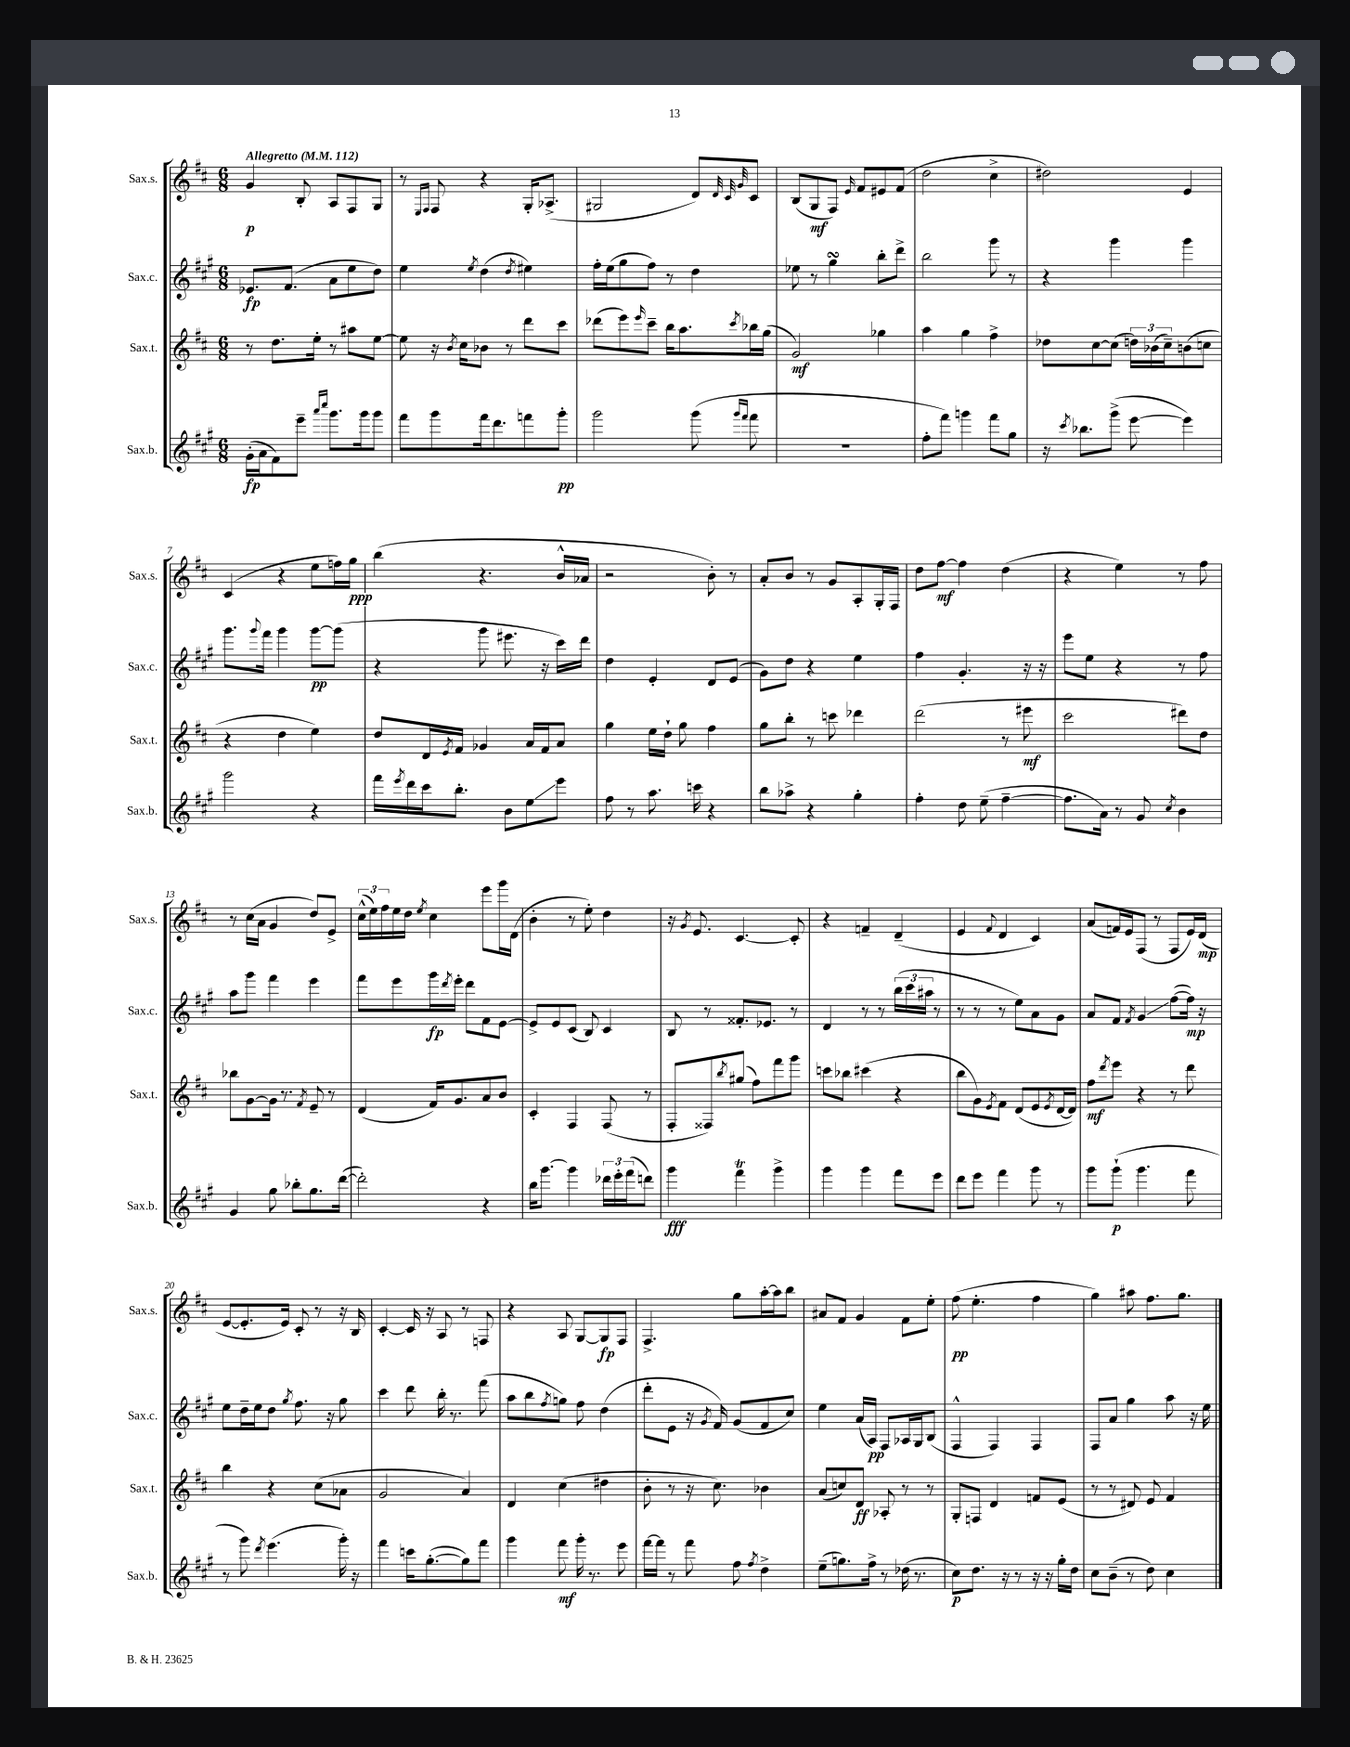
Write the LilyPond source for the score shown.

<<
\new StaffGroup <<
\new Staff = "s0" \with { instrumentName = "Sax.s." shortInstrumentName = "Sax.s." } {
    \clef treble \key d \major \numericTimeSignature \time 6/8 \tempo "Allegretto" 4 = 112
    g'4\p b8-. a8 fis8 g8 |
    r8 \grace { e16 fis16 } fis8 r4 g16-. aes8.->( |
    gis2 d'8) \grace { d'32 cis'32 g'32 } cis'8 |
    b8( g8\mf fis8) \grace { e'16 } fis'8 eis'8 fis'8( |
    d''2 cis''4-> |
    dis''2) e'4 |
    cis'4( r4 e''8 f''16) g''16\ppp |
    b''4( r4. b'16-^ aes'16 |
    r2 b'8-.) r8 |
    a'8-. b'8 r8 g'8 a8-. g16-. fis16 |
    d''8 fis''8~\mf fis''4 d''4( |
    r4 e''4) r8 fis''8 |
    r8 cis''16( a'16 g'4 d''8) e'8-> |
    \tuplet 3/2 { cis''16-^( e''16) fis''16 } e''16 d''16 \acciaccatura { e''8 } cis''4 e'''8 g'''16 d'16( |
    b'4-. r8 e''8-.) d''4 |
    r16 \acciaccatura { g'8 } e'8. cis'4.~ cis'8-. |
    r4 f'4-- d'4--( |
    e'4 \appoggiatura { fis'8 } d'4 cis'4) |
    a'8( f'16) e'16 fis8( r8 fis8 e'16) d'16\mp( |
    e'8~ e'8.-. e'16) cis'8-. r8 r16 b16 |
    cis'4~-. cis'16 r16 a8 r8 f8 |
    r4 a8 g8~ g8\fp fis8 |
    fis4.-> g''8 a''16~-. a''16 b''8 |
    ais'8 fis'8 g'4 fis'8 e''8-. |
    fis''8\pp( e''4.-. fis''4 |
    g''4) ais''8 fis''8. g''8. \bar "|." |
}
\new Staff = "s1" \with { instrumentName = "Sax.c." shortInstrumentName = "Sax.c." } {
    \clef treble \key a \major \numericTimeSignature \time 6/8
    ees'8.\fp fis'8.( a'8 e''8 d''8) |
    e''4 \acciaccatura { e''8 } d''4( \acciaccatura { d''8 } eis''4) |
    fis''16-. e''16( gis''8 fis''8) r8 d''4 |
    ees''8 r8 gis''4\turn b''8-. d'''8-> |
    b''2 gis'''8 r8 |
    r4 gis'''4 gis'''4 |
    gis'''8. \appoggiatura { gis'''8 } fis'''16 gis'''4 gis'''8~\pp gis'''8( |
    r4 gis'''8 eis'''8. r16 cis'''16) d'''16 |
    d''4 e'4-. d'8 e'8( |
    gis'8) d''8 r4 e''4 |
    fis''4 gis'4.-. r16 r16 |
    e'''8 e''8 r4 r8 fis''8 |
    a''8 gis'''8 fis'''4 e'''4 |
    fis'''8 e'''8 gis'''16\fp \acciaccatura { d'''8 } e'''16-. d'''8 fis'8 e'8~ |
    e'8-> e'8 cis'8( b8) cis'4 |
    b8 r8 fisis'8.-. ees'8. r8 |
    d'4 r8 r8 \tuplet 3/2 { b''16( cis'''16 ais''16 } r8 |
    r8 r8 r8 e''8) a'8 gis'8 |
    a'8 fis'8 \acciaccatura { fis'8 } gis'4\glissando fis''8~( fis''16\mp) r16 |
    e''8 d''16-- e''16 d''8 \acciaccatura { gis''8 } fis''8. r16 gis''8 |
    cis'''4 d'''8 b''16-. r8. fis'''8( |
    a''8 b''8 \acciaccatura { fis''8 } g''8) fis''8 d''4( |
    d'''8-. e'8 r16 \acciaccatura { gis'8 } fis'16) gis'8( fis'8 cis''8) |
    e''4 a'16( a16\pp) fis8 aes16 gis16 b8( |
    fis4-^ fis4) fis4 |
    fis8 a'8 gis''4 a''8 r16 e''16 \bar "|." |
}
\new Staff = "s2" \with { instrumentName = "Sax.t." shortInstrumentName = "Sax.t." } {
    \clef treble \key d \major \numericTimeSignature \time 6/8
    r8 d''8. e''16-. r8 ais''8 e''8~ |
    e''8 r16 \acciaccatura { b'8 } cis''16 bes'8 r8 d'''8 cis'''8 |
    des'''8( e'''8) \grace { e'''16 } cis'''8-- b''16 a''8. \acciaccatura { cis'''8 } bes''16 g''16( |
    g'2\mf) ges''4 |
    a''4 g''4 fis''4-> |
    des''8 cis''8~ cis''8( \tuplet 3/2 { d''16) bes'16( cis''16--) } b'8( c''8 |
    r4 d''4 e''4) |
    d''8 d'16 \acciaccatura { e'8 } fis'16 ges'4 a'16 fis'16 a'8 |
    g''4 e''16 d''16-! g''8 fis''4 |
    g''8 b''8-. r8 c'''8 des'''4 |
    d'''2( r8 eis'''8\mf |
    cis'''2 dis'''8) d''8 |
    bes''8 g'8~ g'16 r8. \acciaccatura { fis'8 } e'8-- r8 |
    d'4( fis'16) g'8. a'8 b'8 |
    cis'4-. fis4 fis8( r8 |
    fis8-. fisis8) \acciaccatura { b''8 } gis''8( fis''8) fis'''8 g'''8 |
    c'''8 bes''8 cis'''4( r4 |
    b''8 g'8) \acciaccatura { e'8 } fis'8 d'8( e'8 \acciaccatura { e'8 } d'16~ d'16) |
    fis''8\mf \acciaccatura { d'''8 } e'''8 r4 r8 d'''8 |
    b''4 r4 cis''8( aes'8 |
    g'2 a'4) |
    d'4 cis''4( dis''4 |
    b'8-. r8 r16 cis''8.) bes'4 |
    a'8( c''8) d'8\ff aes8-. r8 r8 |
    g8-. f8 d'4 f'8 e'8( |
    r8 r8 dis'8) e'8 fis'4 \bar "|." |
}
\new Staff = "s3" \with { instrumentName = "Sax.b." shortInstrumentName = "Sax.b." } {
    \clef treble \key a \major \numericTimeSignature \time 6/8
    gis'16-.\fp( a'16 fis'8) e'''8-- \grace { a'''16 cis''''16 } gis'''8. gis'''16 gis'''8 |
    fis'''8 gis'''8 fis'''16 d'''8. f'''8 gis'''8-.\pp |
    gis'''2 gis'''8( \grace { gis'''16 fis'''16 } fis'''8 |
    R2. |
    fis''8-. fis'''8) g'''4 fis'''8 gis''8 |
    r16 \acciaccatura { cis'''8 } bes''8. gis'''8->( e'''8~ e'''4) |
    gis'''2 r4 |
    fis'''16 \acciaccatura { e'''8 } d'''16 cis'''16 b''8.-. b'8 e''8\glissando e'''8 |
    fis''8 r8 a''8. c'''16 r4 |
    b''8 aes''8-> r4 gis''4-. |
    fis''4-. d''8 e''8--( fis''4~-- |
    fis''8. a'16) r8 gis'8 \acciaccatura { cis''8 } b'4 |
    gis'4 gis''8 bes''8-. gis''8. d'''16~( |
    d'''2-.) r4 |
    b''16 gis'''8.~ gis'''4 \tuplet 3/2 { des'''16 e'''16-. fis'''16( } d'''8) |
    gis'''4\fff fis'''4\trill gis'''4-> |
    gis'''4 gis'''4 fis'''8 e'''8 |
    d'''8 e'''8 fis'''4 gis'''8 r8 |
    gis'''8 gis'''8-!\p( gis'''4. fis'''8 |
    r8 gis'''8) \acciaccatura { d'''8 } e'''4.( gis'''16-.) r16 |
    fis'''4 c'''16 gis''8.~-.( gis''8) fis'''8 |
    gis'''4 fis'''8\mf gis'''16-. r8. e'''8 |
    fis'''16~ fis'''16 r8 fis'''8 fis''8 \acciaccatura { fis''8 } d''4-> |
    e''8--( g''8.) fis''16-> r8 des''16( r8. |
    cis''8\p) d''8. r16 r8 r16 r16 gis''16-. d''16 |
    cis''8 b'8--( r8 d''8) cis''4 \bar "|." |
}
>>
>>
